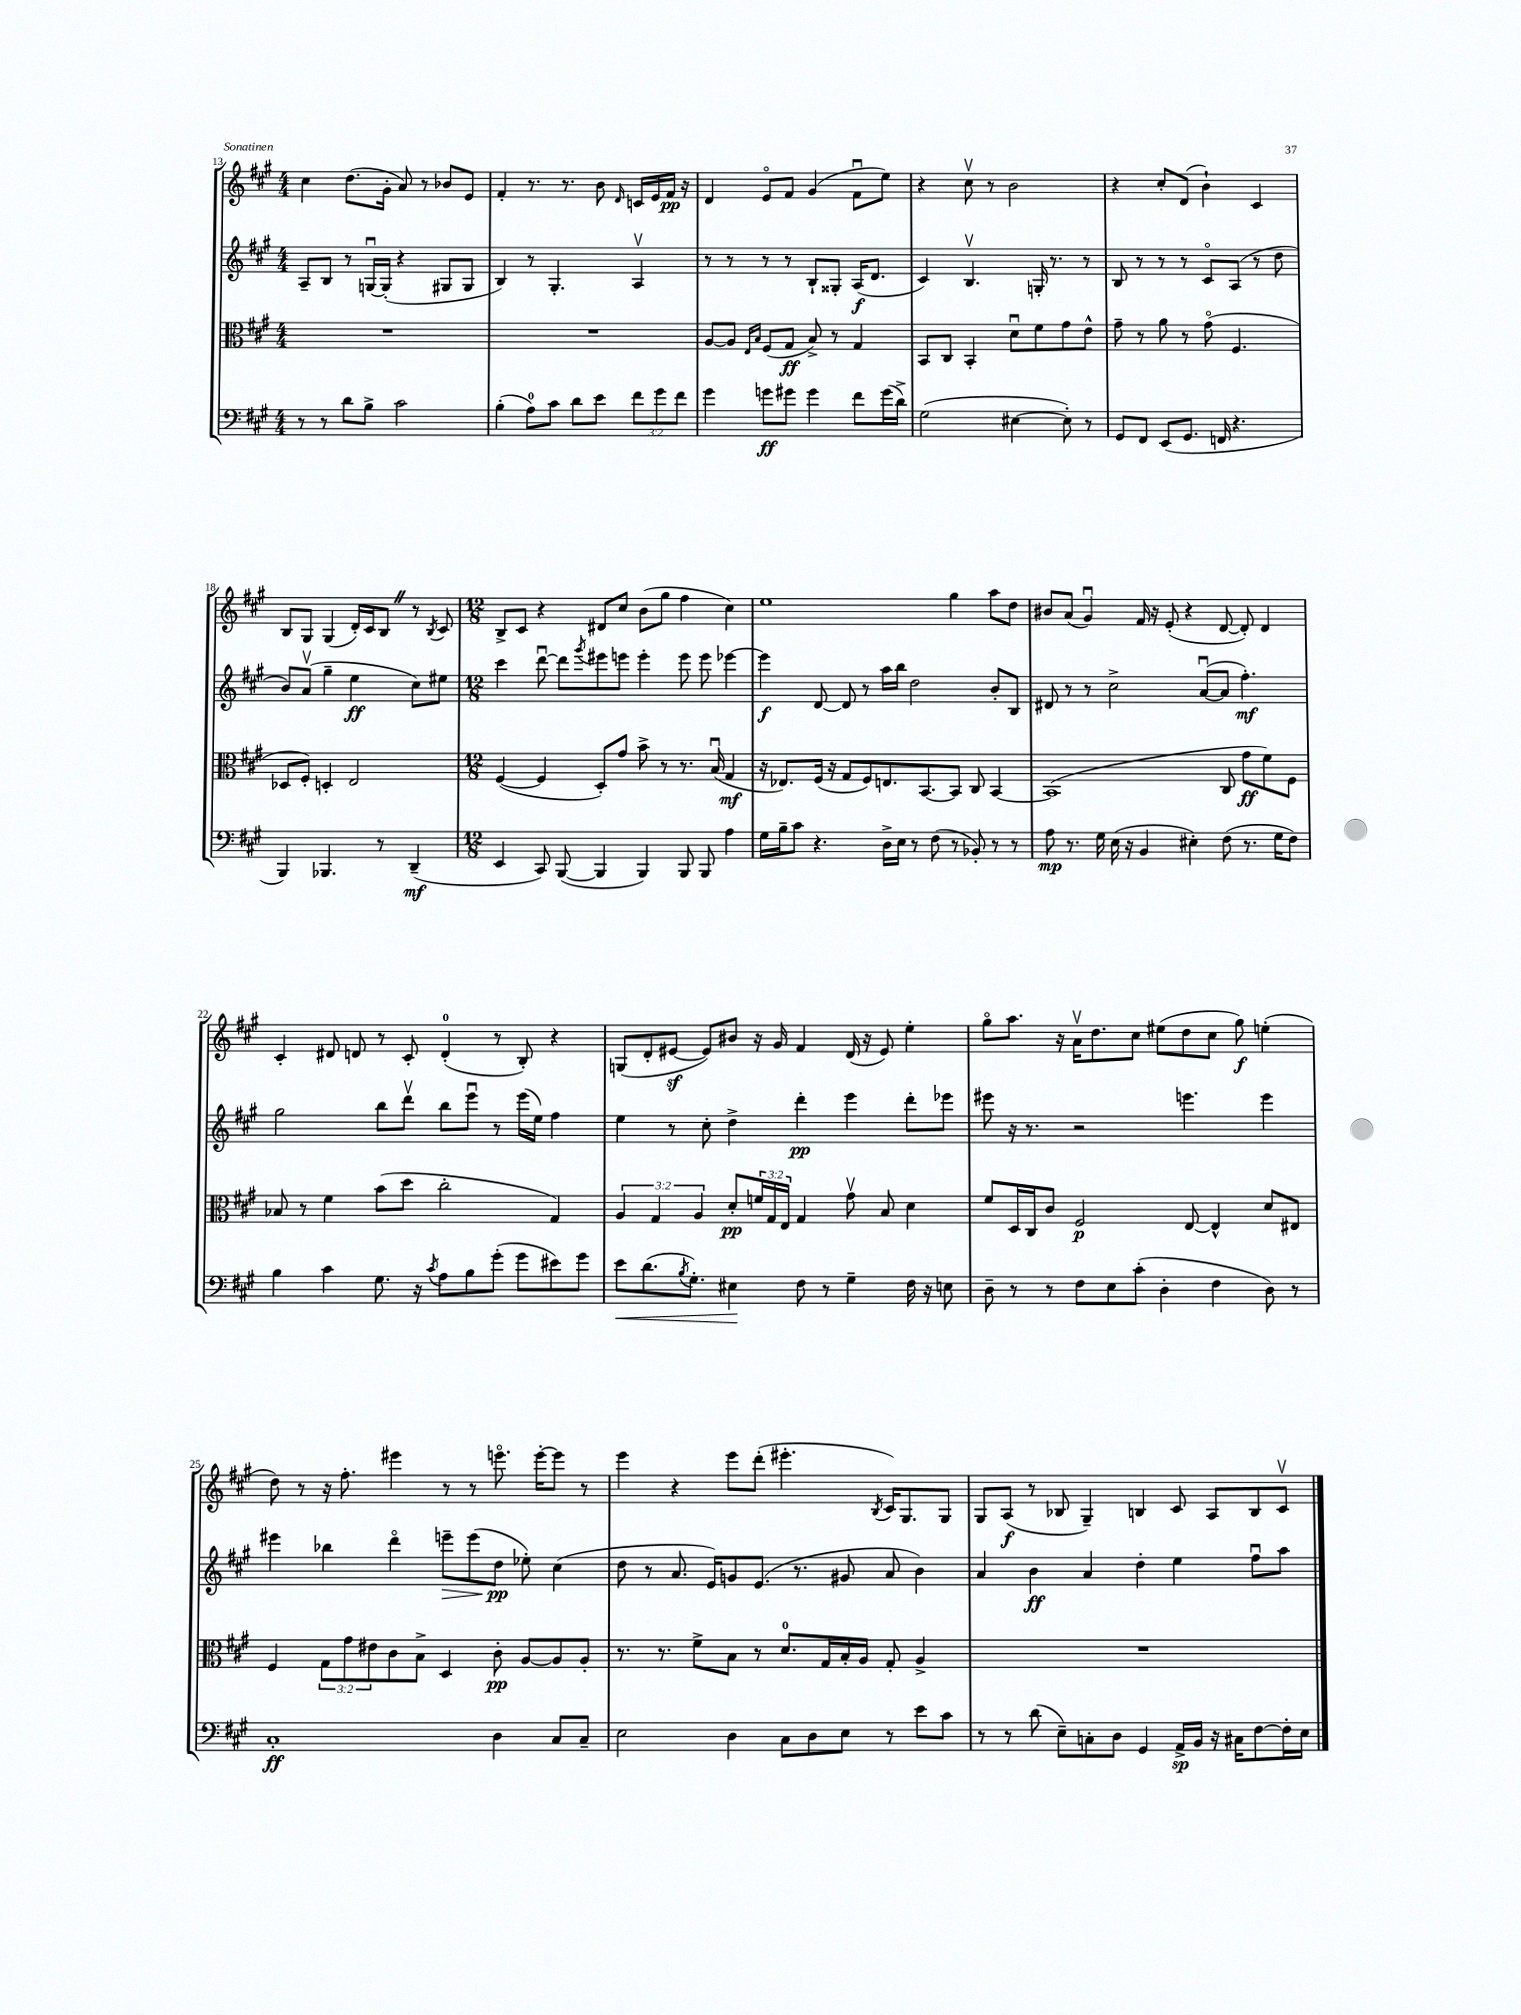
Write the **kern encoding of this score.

**kern	**kern	**kern	**kern
*staff4	*staff3	*staff2	*staff1
*clefF4	*clefC3	*clefG2	*clefG2
*k[f#c#g#]	*k[f#c#g#]	*k[f#c#g#]	*k[f#c#g#]
*M4/4	*M4/4	*M4/4	*M4/4
8r	1r	8A~	4cc#
8r	.	8B	.
8d	.	8r	(8.dd
8B^	.	[16Gu	.
.	.	(16G']	16g#'
2c#	.	4r	8a)
.	.	.	8r
.	.	8G#	8b-
.	.	8G#	8e
=	=	=	=
(4B'	1r	4B)	4f#'
8A)	.	8r	8.r
8c#	.	4.G#'	.
.	.	.	8.r
8d	.	.	.
8e	.	.	8b
.	.	.	16qqd
12f#	.	4Av	16c
.	.	.	16e
12g#	.	.	.
.	.	.	16f#
12f#	.	.	.
.	.	.	16r
=	=	=	=
4g#	[8A	8r	4d
.	8A]	8r	.
.	16qqE	.	.
.	16qqB	.	.
8g	(8F#	8r	8eo
8g#	8G#	8r	8f#
4g#	8B^)	8B`	(4g#
.	8r	8G##'	.
8f#	4G#	(16A	8f#u
.	.	8.d	.
(16g#	.	.	8ee)
16d^)	.	.	.
=	=	=	=
(2G#	8BB	4c#)	4r
.	8C#	.	.
.	4BB'	4.Bv	8cc#v
.	.	.	8r
[4E#	8du	.	2b
.	8f#	16G'	.
.	.	8.r	.
8E#'])	8g#	.	.
8r	8e^^	8r	.
=	=	=	=
8GG#	8g#~	8B	4r
8FF#	8r	8r	.
(8EE	8a	8r	8cc#'
8.GG#	8r	8r	(8d
.	(8g#o	8c#o	4b`)
16FF	.	.	.
4.r	4.F#	(8A	.
.	.	8r	4c#
.	.	8dd	.
=	=	=	=
4BBB)	8D-	8b)	8B
.	8F#')	(8av	8G#
4.BBB-	4D'	4gg#~	(4G#
.	2E	4ee	16d')
.	.	.	16c#
8r	.	.	8B
(4DD~	.	8cc#)	8r
.	.	.	8qB
.	.	8ee#	8c#
=	=	=	=
*M12/8	*M12/8	*M12/8	*M12/8
4EE	([4F#	4ccc#	8B^
.	.	.	8c#
8CC#)	4F#]	[8dddu	4r
([8BBB	.	8ddd]	.
.	.	8qggg#	.
4BBB]	8D')	8eee#	8d#
.	8g#	8eee	8cc#
4BBB)	8b^	4eee'	(8b
.	8r	.	8gg#
8BBB	8.r	8eee	4ff#
8BBB	.	8eee	.
.	(16Bu	.	.
4A	4G#	[4eee-	4cc#)
=	=	=	=
16G#	16r	4eee-]	1ee
16B~	8.E-)	.	.
8c#	.	.	.
4.r	(16F#	[8d	.
.	16r	.	.
.	8G#	8d]	.
.	8F#)	8r	.
16D^	8.E	16aa	.
16E	.	16bb	.
8r	.	2dd	.
.	[8.BB	.	.
(8F#	.	.	.
8r	8BB]	.	4gg#
8BB-')	8C#	.	.
8r	[4BB	8b'	8aa
8r	.	8B	8dd
=	=	=	=
8A	(1BB]	8d#	8b#
8.r	.	8r	(8a
.	.	8r	4g#u)
16G#	.	.	.
(16E	.	2cc#^	.
16r	.	.	.
4BB	.	.	16f#
.	.	.	16r
.	.	.	(8e'
4E#')	.	.	4r
.	.	([8au	.
(8F#	8C#	8a]	[8d
8.r	8g#	4.ff#')	8d'])
.	8f#)	.	4d
16G#	.	.	.
8F#)	8F#	.	.
=	=	=	=
4B	8B-	2gg#	4c#'
.	8r	.	.
4c#	4f#	.	8d#
.	.	.	8d
8.G#	(8b	8bb	8r
.	8dd	8dddv	8c#'
16r	.	.	.
8qc#	.	.	.
8A	2cc#'	8bb	(4d'
8B	.	8eeeu	.
(8g#'	.	8r	8r
8g#	.	(16eee	8B')
.	.	16ee)	.
8e#)	4G#)	4ff#	4r
8g#	.	.	.
=	=	=	=
8e	6A	4ee	(8G
(8.d	.	.	8d'
.	6G#	.	.
.	.	8r	[8e#
8qB	.	.	.
8.G#')	.	.	.
.	6A	.	.
.	.	8cc#'	8e#])
4E#	8d'	4dd^	8b#
.	24f	.	16r
.	24G#	.	.
.	.	.	16g#
.	24E	.	.
8F#	4G#	4ddd'	4f#
8r	.	.	.
4G#~	8g#v	4eee	(16d
.	.	.	16r
.	8B	.	8e#)
16F#	4d	8ddd'	4ee'
16r	.	.	.
8E	.	8eee-	.
=	=	=	=
8D~	8f#	8eee#	8gg#o
8r	16D	16r	8.aa
.	16C#	8.r	.
8r	8c#	.	.
.	.	.	16r
8F#	2F#	2r	16av
.	.	.	8.dd
8E	.	.	.
(8c#'	.	.	8cc#
4D'	.	.	(8ee#
.	[8E	4.eee	8dd
4F#	4E^^]	.	8cc#
.	.	.	8gg#)
8D)	8d	4eee	(4ee'
8r	8E#	.	.
=	=	=	=
1C#'	4F#	4eee#	8dd)
.	.	.	8r
.	12G#	4bb-	16r
.	.	.	8.ff#'
.	12g#	.	.
.	12e#	.	.
.	8c#	4dddo	4eee#
.	8B^	.	.
.	4D	8eee~	8r
.	.	(8eee	8r
4D	8c#'	8dd	8.eeeo
.	[8A	8ee-')	.
.	.	.	[16eee'
8C#	8A]	(4cc#	8eee]
8C#~	8A'	.	8r
=	=	=	=
2E	8.r	8dd	4eee
.	.	8r	.
.	8.r	.	.
.	.	8.a	4r
.	8f#^	.	.
.	.	16e)	.
4D	8B	8g	8eee
.	8r	(8.e	(8ddd'
8C#	8.d	.	4.eee#'
.	.	8.r	.
8D	.	.	.
.	16G#	.	.
8E	16B'	8g#	.
.	16A	.	.
.	.	.	8qB
8r	8G#'	8a	16c#)
.	.	.	8.G#
8e	4A^	4b)	.
8c#	.	.	8G#
=	=	=	=
8r	1.r	4a	8G#
8r	.	.	(8A
(8d	.	4b	8r
8E~)	.	.	8B-
8C'	.	4a	4G#~)
8D	.	.	.
4GG#	.	4dd'	4B
16AA^	.	4ee	8c#
16BB	.	.	.
16r	.	.	8A
16C#	.	.	.
[8F#	.	8ff#u	8B
16F#']	.	8aa	8c#v
16E	.	.	.
==	==	==	==
*-	*-	*-	*-
